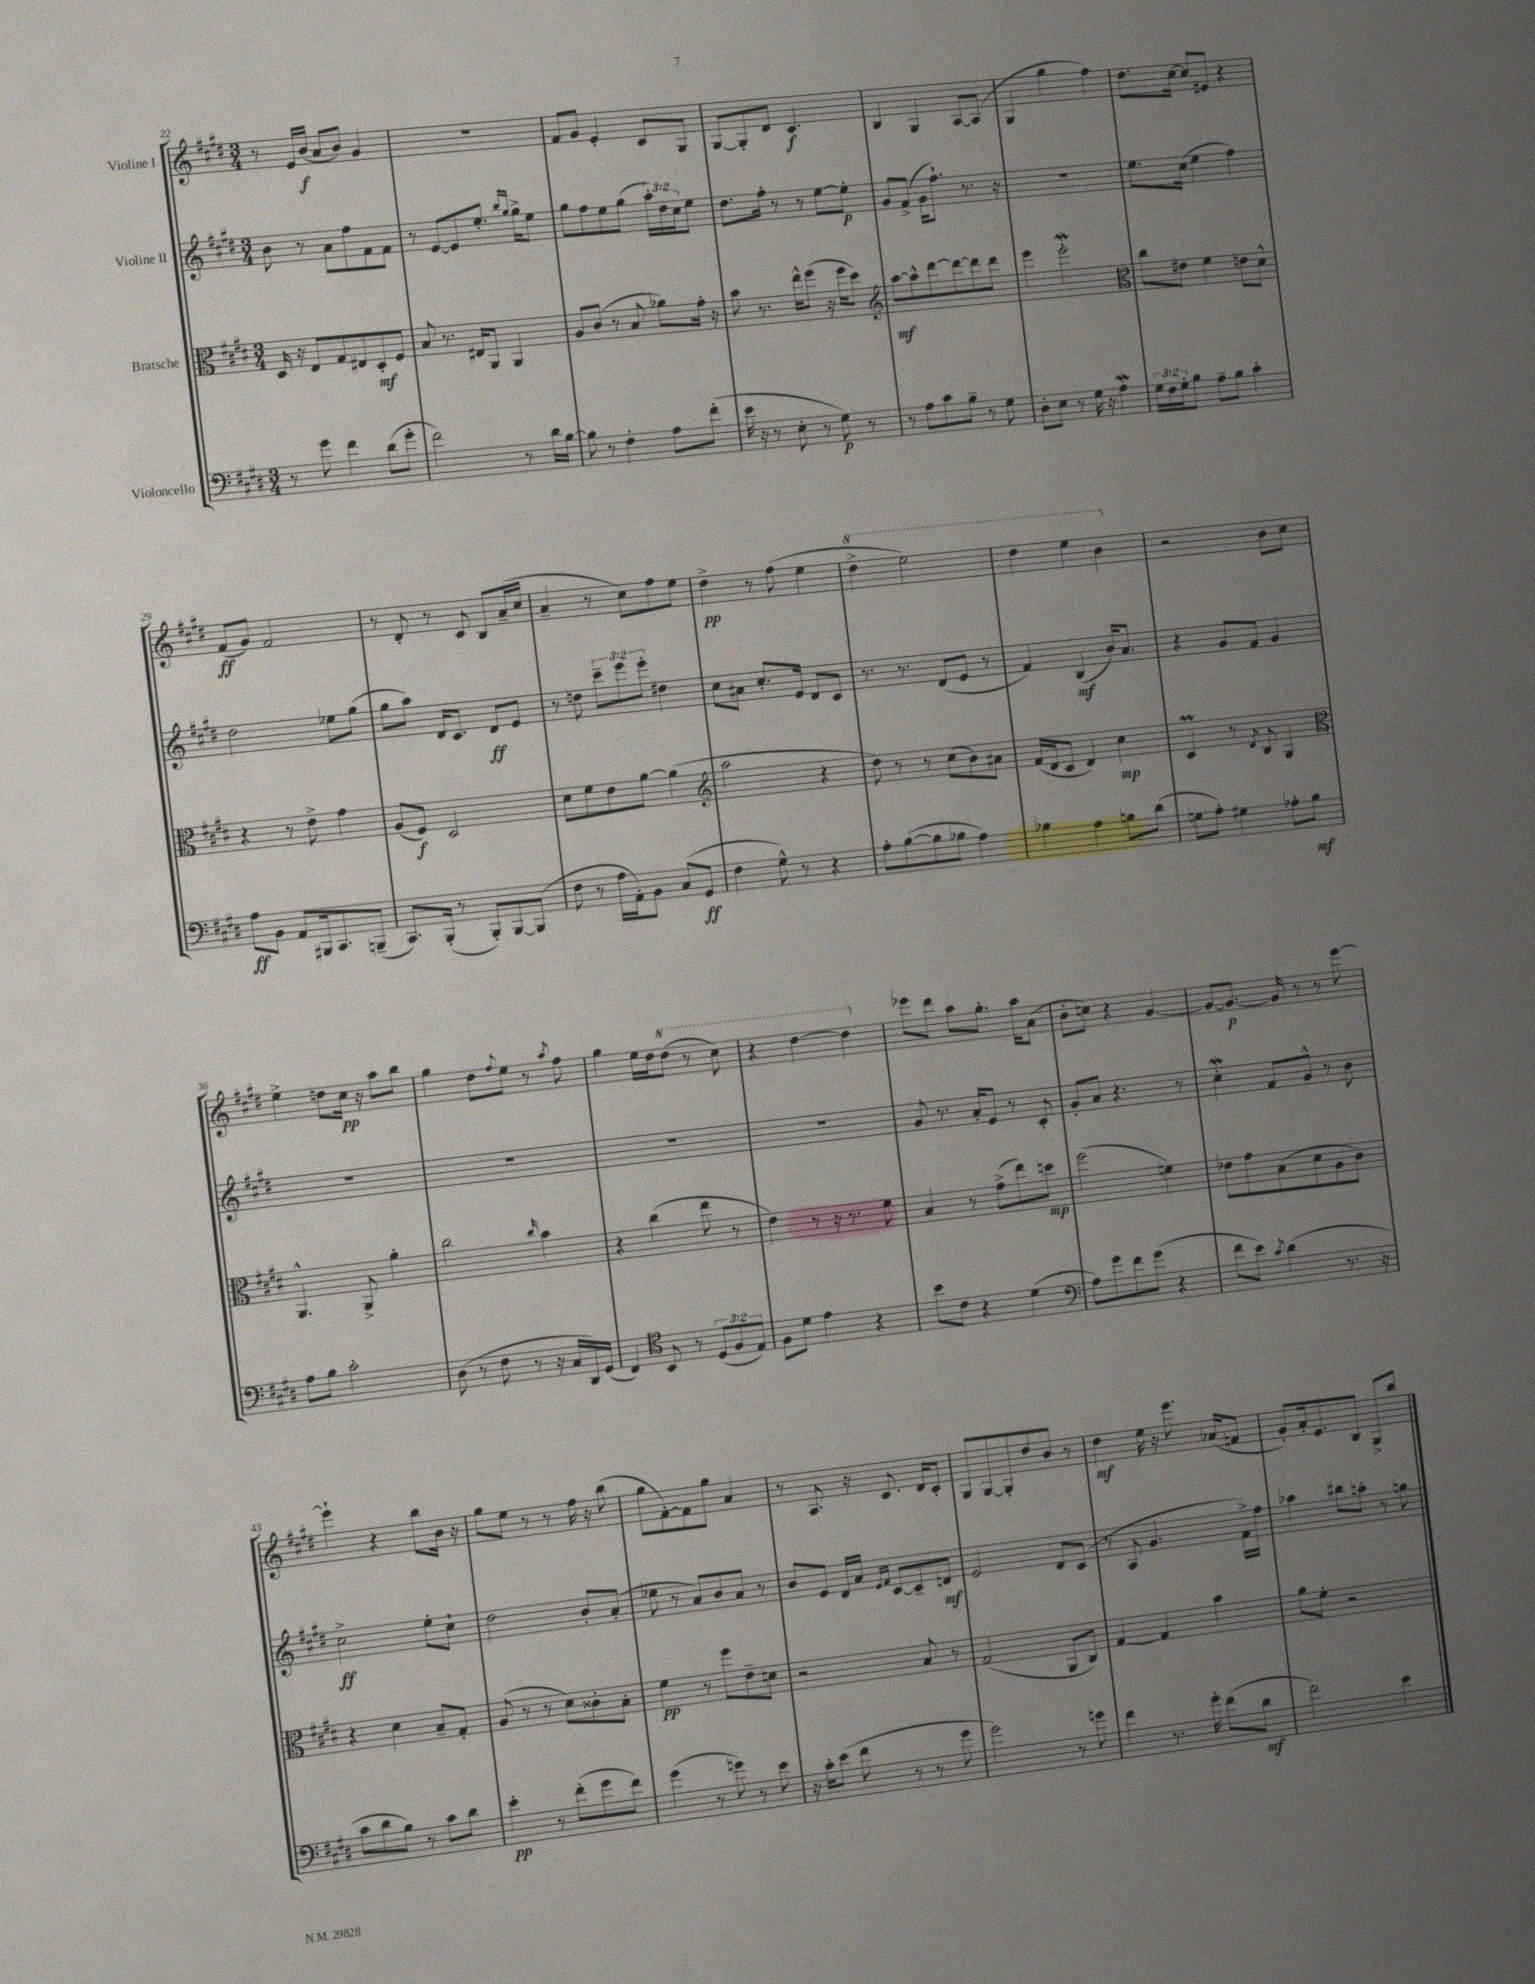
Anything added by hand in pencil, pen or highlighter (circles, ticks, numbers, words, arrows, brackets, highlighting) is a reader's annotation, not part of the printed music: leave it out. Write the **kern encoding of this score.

**kern	**kern	**kern	**kern
*staff4	*staff3	*staff2	*staff1
*clefF4	*clefC3	*clefG2	*clefG2
*k[f#c#g#d#]	*k[f#c#g#d#]	*k[f#c#g#d#]	*k[f#c#g#d#]
*M3/4	*M3/4	*M3/4	*M3/4
8r	16D#	8b	8r
.	16r	.	.
8g#	8E	8r	16e
.	.	.	(16b
4f#	8G#	8a	8a
.	8E#	8ff#	8b)
(8d#	8D#'	8f#	4g#
8g#'	8F#	8f#	.
=	=	=	=
2f#)	8B	8r	2.r
.	8.r	[8e	.
.	.	8e]	.
.	16E#	.	.
.	8AA	8.ee'	.
8r	4AA	.	.
.	.	16qqbb	.
.	.	16qqgg#	.
.	.	16gg#^	.
16d#	.	8ee	.
[16B	.	.	.
=	=	=	=
8B]	8A	8gg#	8f#
8r	(8c#	8ff#	8g#
4F#'	8r	8ee	4e'
.	8B	(8gg#	.
8A	8a-)	24aa')	8c#
.	.	24dd#	.
.	.	24cc#	.
(8f#'	16g#'	8ee	8G#
.	16r	.	.
=	=	=	=
16e	8b	8.dd#	[8G#
16r	.	.	.
8r	8.r	.	8G#']
.	.	16ff#'	.
8E'	.	8r	8d#
.	16ee^^	.	.
8r	(8ff#	8r	4.c#
8G#)	16r	[8ee	.
.	16ff#	.	.
8r	8dd#)	8ee']	.
=	=	=	=
*	*clefG2	*	*
8r	[8aa	8g#	4B
8A	8aa^^]	(8f#^	.
8c#	[8ddd#	16g#	4G#
.	.	8.ff#`)	.
8B~	8ddd#_	.	.
8r	8ddd#]	8.r	[8A
8G#	8ddd#	.	(8A]
.	.	16r	.
=	=	=	=
8D#'	4eee	2.r	4G#
8E	.	.	.
8r	2eee'	.	4gg#
16G#	.	.	.
16r	.	.	.
4A	.	.	4ff#)
=	=	=	=
*	*clefC3	*	*
24G#	8cc#	8.ee	8.dd#
24F#	.	.	.
24G#'	.	.	.
8B	8e#	.	.
.	.	(16cc#	[16cc#
8A~	4f#	4ee	8cc#]
8B	.	.	8e#
4c#'	8e	4ff#)	4r
.	8d#^^	.	.
=	=	=	=
8A	4r	2dd#	(8f#
8BB	.	.	8g#)
8AA	8r	.	2f#
16BBB#	8e^	.	.
8.CC#	.	.	.
.	4g#	8ee-	.
(8BBB~	.	(8gg#	.
=	=	=	=
8.CC#)	(8A	8gg#	8r
.	8F#)	8aa)	8d#'
(16BBB'	.	.	.
8r	2D#	16d#	8r
.	.	8.c#	.
8BBB')	.	.	8c#
[8BBB	.	8d#	8B
(8BBB]	.	8e	(16a~
.	.	.	16cc#
=	=	=	=
8F#	8d#	8r	4a~
8r	8f#	8dd	.
16A	8e	12ccc#~	8r
16AA')	.	.	.
.	.	12eee	.
8BB	[8a	.	8cc#)
.	.	12eee'	.
(8C#	(4a]	4dd#	8ff#
8GG#	.	.	8ee
=	=	=	=
*	*clefG2	*	*
4F#	2aa	8cc#	4dd#^
.	.	8a#	.
8G#^^)	.	8.cc#'	8r
8r	.	.	(8ff#
.	.	16e	.
4r	4r	8d#	4ee
.	.	8c#	.
=	=	=	=
8A'	8dd#)	8.r	4ddd#^
([8B	8r	.	.
.	.	8.r	.
8B]	8r	.	2eee)
8B-	(8cc#	(8d#	.
4A)	8b)	8e	.
.	8a#	8r	.
=	=	=	=
4B-	(16f#	4f#)	4ddd#
.	16d#	.	.
.	8c#	.	.
4A	4d#)	(4B	4eee
8B	4cc#	16b)	4bb
.	.	8.a	.
(8d#	.	.	.
=	=	=	=
8G	4c#	4r	2r
8A')	.	.	.
4G#	8r	8g#	.
.	8qd#	.	.
.	8B	8f#	.
8A-'	4G#	4g#	8b
8B	.	.	8cc#
=	=	=	=
*	*clefC3	*	*
8A	4.AA^^	2.r	4ee^
8B	.	.	.
2c#'	.	.	8dd
.	8AA^	.	16cc#
.	.	.	16r
.	4a'	.	8aa
.	.	.	8bb
=	=	=	=
(8D#	2cc#	2.r	4gg#
8r	.	.	.
8F#	.	.	8dd#
.	.	.	8qqff#
8r	.	.	8ee
.	16qqcc#	.	.
16r	4b	.	8r
16C#	.	.	.
.	.	.	8qaa
16DD#)	.	.	8ff#
(16GG#	.	.	.
=	=	=	=
4FF#)	4r	2.r	4gg#
*clefC4	*	*	*
8BB	(4cc#	.	16ee
.	.	.	16dd#
8r	.	.	(8ddd#
(12D#	8ee	.	8r
12F#	.	.	.
.	8r	.	8ccc#)
12E)	.	.	.
=	=	=	=
8F#	4e)	2.r	4r
8d#	.	.	.
4e	8r	.	[4ddd#
.	16r	.	.
.	8.r	.	.
4r	.	.	4ddd#]
.	8f#	.	.
=	=	=	=
8b	4B	8g#	8eee-
8c#	.	8.r	8ddd#
4r	8r	.	8aa
.	.	16a'	.
.	(8g#^	8e	8.gg#'
(4d#	8ee)	8r	.
.	.	.	16aa
.	8dd	8c#'	(8a
=	=	=	=
*clefF4	*	*	*
8A)	(2ff#	8g#'	8b'
8g#	.	8a	8cc)
8f#	.	4.r	4r
(8g#	.	.	.
4r	4f)	.	[4g#
.	.	8r	.
=	=	=	=
8f#	8e-	4cc#'	8g#_
8e)	8g#	.	8.g#_
8qc#	.	.	.
(4d#	(8B	8f#	.
.	.	.	16g#]
.	8d#	8g#^^	8r
8.r	8A	8r	8r
.	8c#)	8b	[8eee
16r	.	.	.
=	=	=	=
8c#	4r	2cc#^	4eee`]
8d#	.	.	.
8B)	4d#	.	4r
8r	.	.	.
8c#	8B~	8ee'	8bb
8d#	8G#'	8cc#`	16b
.	.	.	16r
=	=	=	=
4e'	(8A	2dd#	8gg#
.	8r	.	8ee
8r	8r	.	8r
(8f#'	8d#)	.	8r
8g#	8c##'	8b'	16ff#
.	.	.	16r
8f#)	8B'	(8a'	(8bb
=	=	=	=
(4g#	4f#	8ee-	8gg#
.	.	8r	[8f#')
8r	8r	8a)	8f#]
8g)	8ff#	8b	8gg#
8r	8e~	8a	4a
8e	8d	8r	.
=	=	=	=
16r	2r	8b	8r
16c#'	.	.	.
(8e	.	8e	8.A
8f#	.	16d#	.
.	.	16a	16r
.	.	16qqe	.
.	.	16qqf#	.
8r	.	[8c#	8.c#
8r	8B	8c#~]	.
.	.	.	16d#
8g#	8r	8d	8c#'
=	=	=	=
2g#)	(2G#	2e	8G#
.	.	.	[8G#
.	.	.	8G#']
.	.	.	8dd#
8r	8AA	8d#	8b
8g	8C#)	(8c#	8r
=	=	=	=
4f#	[4G#	8r	4dd#
.	.	8A	.
8.r	4G#]	4.g#	16ee
.	.	.	16r
.	.	.	8.eee
16g#'	.	.	.
(8f#	4b	.	.
.	.	.	(16a-
8d#	.	16f#^)	8f
.	.	16ff#	.
=	=	=	=
2f#)	8a	4aa-	8g#')
.	8f#'	.	16a'
.	.	.	8.e
.	2r	8bb#	.
.	.	8aa'	8B
4e	.	8r	8G#^
.	.	8gg	8bb
==	==	==	==
*-	*-	*-	*-
